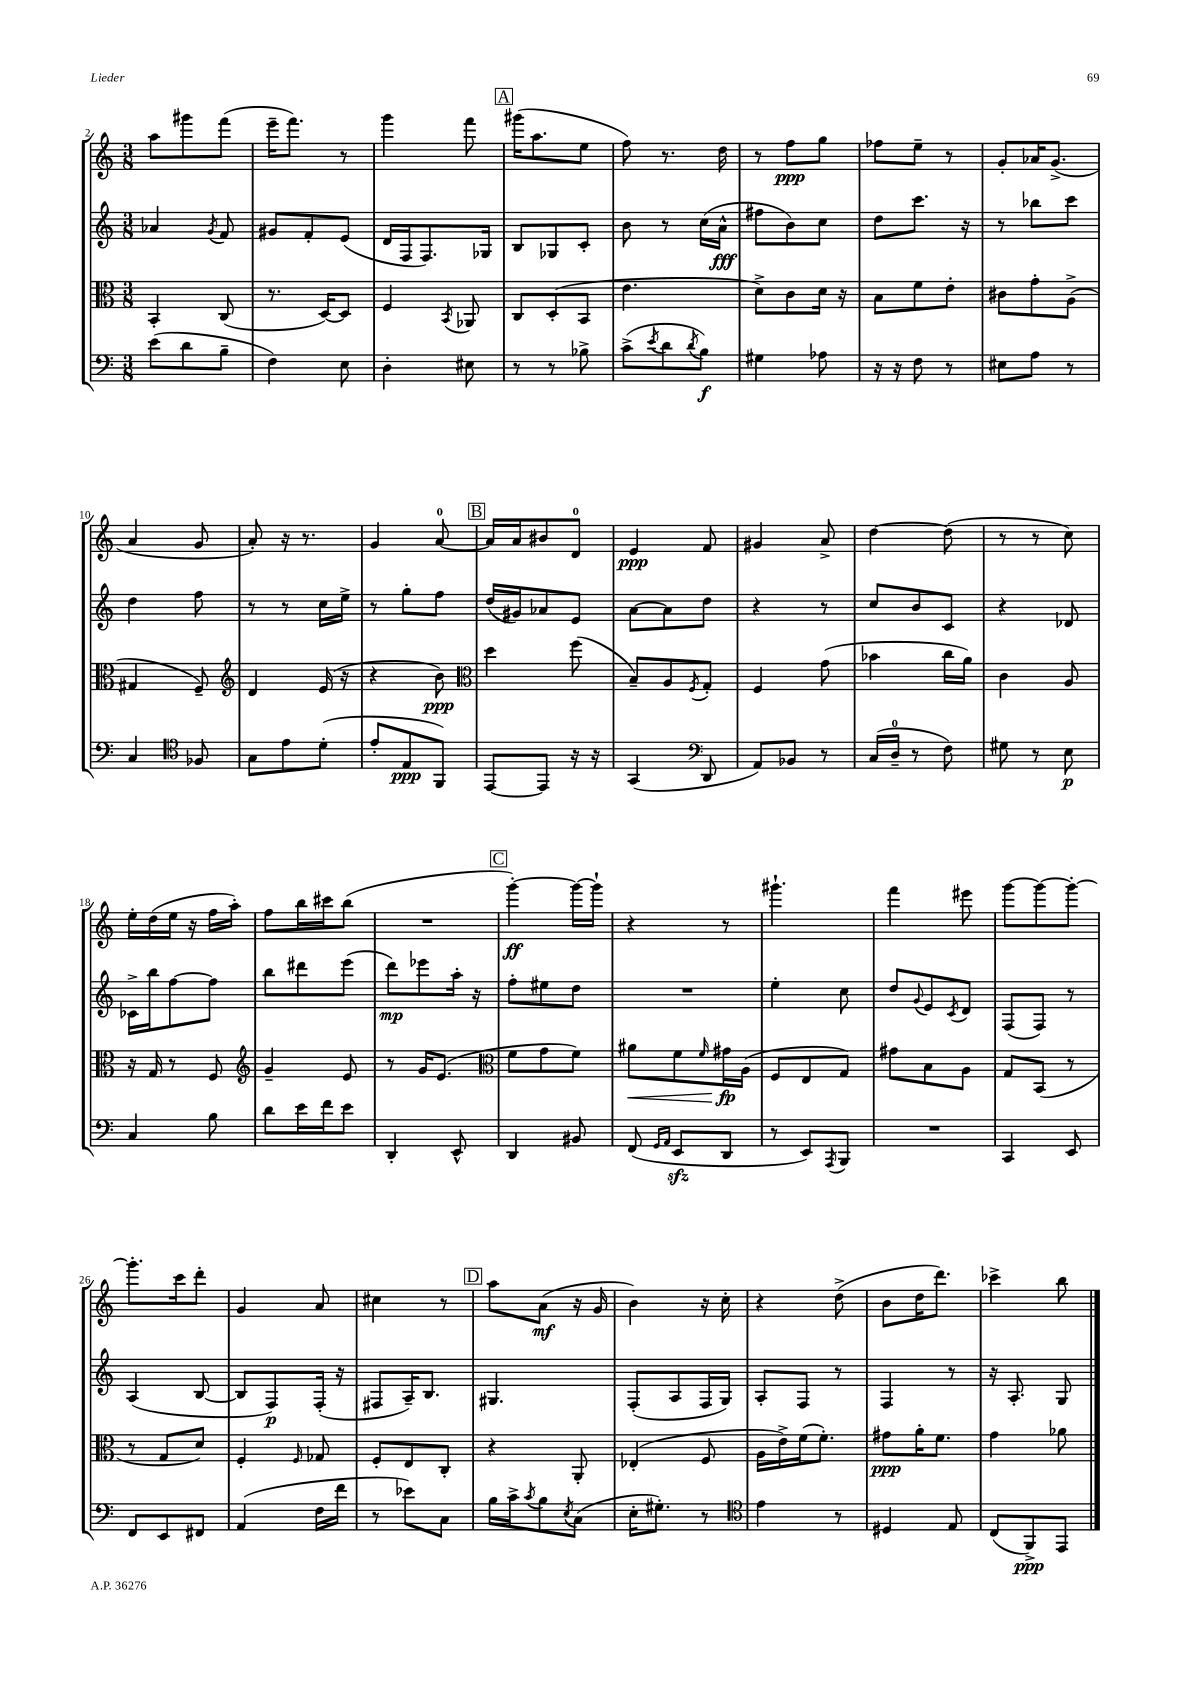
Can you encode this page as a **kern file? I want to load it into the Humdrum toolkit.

**kern	**dynam	**kern	**dynam	**kern	**dynam	**kern	**dynam
*part4	*part4	*part3	*part3	*part2	*part2	*part1	*part1
*staff4	*staff4	*staff3	*staff3	*staff2	*staff2	*staff1	*staff1
*clefF4	*	*clefC3	*	*clefG2	*	*clefG2	*
*k[]	*	*k[]	*	*k[]	*	*k[]	*
*M3/8	*	*M3/8	*	*M3/8	*	*M3/8	*
=2	=2	=2	=2	=2	=2	=2	=2
(8e\L	.	4BB'/	.	4a-X/	.	8aa\L	.
8d\	.	.	.	.	.	8ggg#X\	.
.	.	.	.	8qg/	.	.	.
8B~\J	.	(8C/	.	8f/	.	(8fff\J	.
=3	=3	=3	=3	=3	=3	=3	=3
4F\)	.	8.r	.	8g#X/L	.	16eee~\KL	.
.	.	.	.	.	.	8.fff\J)	.
.	.	.	.	8f'/	.	.	.
.	.	[16D/KL)	.	.	.	.	.
8E\	.	8D/J]	.	(8e/J	.	8r	.
=4	=4	=4	=4	=4	=4	=4	=4
4D'\	.	4F/	.	16d/LL	.	4ggg\	.
.	.	.	.	16F/J	.	.	.
.	.	.	.	8.F/)	.	.	.
.	.	8qBB/	.	.	.	.	.
8E#X\	.	8AA-X/	.	.	.	8fff\	.
.	.	.	.	16G-X/Jk	.	.	.
!!LO:REH:place=s1:t=A
=5	=5	=5	=5	=5	=5	=5	=5
8r	.	8C/L	.	8B/L	.	(16ggg#X\KL	.
.	.	.	.	.	.	8.aa\	.
8r	.	(8D'/	.	8G-X/	.	.	.
8B-X^\	.	8BB/J	.	8c'/J	.	8ee\J	.
=6	=6	=6	=6	=6	=6	=6	=6
(8c^\L	.	4.e\	.	8b\	.	8ff\)	.
8qe/	.	.	.	.	.	.	.
8d\	.	.	.	8r	.	8.r	.
8qd/	.	.	.	.	.	.	.
8B\J)	f	.	.	(16cc\LL	.	.	.
.	.	.	.	16a^^\JJ	fff	16dd\	.
=7	=7	=7	=7	=7	=7	=7	=7
4G#X\	.	8d^\L)	.	8ff#X\L	.	8r	.
.	.	8c\	.	8b\)	.	8ff\L	ppp
8A-X\	.	16d\Jk	.	8cc\J	.	8gg\J	.
.	.	16r	.	.	.	.	.
=8	=8	=8	=8	=8	=8	=8	=8
16r	.	8B\L	.	8dd\L	.	8ff-X\L	.
16r	.	.	.	.	.	.	.
8F\	.	8f\	.	8.ccc\J	.	8ee~\J	.
8r	.	8e'\J	.	.	.	8r	.
.	.	.	.	16r	.	.	.
=9	=9	=9	=9	=9	=9	=9	=9
8E#X\L	.	8c#X\L	.	8r	.	8g'/L	.
8A\J	.	8g'\	.	8bb-X\L	.	16a-X/K	.
.	.	.	.	.	.	(8.g^/J	.
8r	.	(8A^\J	.	8ccc\J	.	.	.
!!LO:LB:g=z
=10	=10	=10	=10	=10	=10	=10	=10
4C/	.	4G#X/	.	4dd\	.	4a/	.
*clefC4	*	*	*	*	*	*	*
8F-X/	.	8F~/)	.	8ff\	.	8g/	.
=11	=11	=11	=11	=11	=11	=11	=11
*	*	*clefG2	*	*	*	*	*
8G\L	.	4d/	.	8r	.	8a'/)	.
8e\	.	.	.	8r	.	16r	.
.	.	.	.	.	.	8.r	.
(8d'\J	.	(16e/	.	16cc\LL	.	.	.
.	.	16r	.	16ee^\JJ	.	.	.
=12	=12	=12	=12	=12	=12	=12	=12
8e'/L	.	4r	.	8r	.	4g/	.
8E/	ppp	.	.	8gg'\L	.	.	.
8FF/J)	.	8b\)	ppp	8ff\J	.	[8a/	.
!!LO:REH:place=s1:t=B
=13	=13	=13	=13	=13	=13	=13	=13
*	*	*clefC3	*	*	*	*	*
[8EE/L	.	4dd\	.	(16dd/LL	.	16a/LL]	.
.	.	.	.	16g#X/J)	.	16a/J	.
8EE/J]	.	.	.	8a-X/	.	8b#X/	.
16r	.	(8ff\	.	8e/J	.	8d/J	.
16r	.	.	.	.	.	.	.
=14	=14	=14	=14	=14	=14	=14	=14
(4GG/	.	8B~/L)	.	[8a\L	.	4e/	ppp
.	.	8A/	.	8a\]	.	.	.
*clefF4	*	*	*	*	*	*	*
.	.	8qF/	.	.	.	.	.
8DD/	.	8G'/J	.	8dd\J	.	8f/	.
=15	=15	=15	=15	=15	=15	=15	=15
8AA/L)	.	4F/	.	4r	.	4g#X/	.
8BB-X/J	.	.	.	.	.	.	.
8r	.	(8g\	.	8r	.	8a^/	.
=16	=16	=16	=16	=16	=16	=16	=16
(16C/LL	.	4b-X\	.	8cc/L	.	[4dd\	.
16D~/JJ	.	.	.	.	.	.	.
8r	.	.	.	8b/	.	.	.
8F\)	.	16cc\LL	.	8c/J	.	(8dd\]	.
.	.	16a\JJ)	.	.	.	.	.
=17	=17	=17	=17	=17	=17	=17	=17
8G#X\	.	4c\	.	4r	.	8r	.
8r	.	.	.	.	.	8r	.
8E\	p	8A/	.	8d-X/	.	8cc\)	.
!!LO:LB:g=z
=18	=18	=18	=18	=18	=18	=18	=18
4C/	.	16r	.	16c-X^\LL	.	16ee'\LL	.
.	.	16G/	.	16bb\J	.	(16dd\	.
.	.	8r	.	[8ff\	.	16ee\JJ	.
.	.	.	.	.	.	16r	.
8B\	.	8F/	.	8ff\J]	.	16ff\LL	.
.	.	.	.	.	.	16aa'\JJ)	.
=19	=19	=19	=19	=19	=19	=19	=19
*	*	*clefG2	*	*	*	*	*
8d\L	.	4g~/	.	8bb\L	.	8ff\L	.
16e\L	.	.	.	8ddd#X\	.	16bb\L	.
16f\J	.	.	.	.	.	16ccc#X\J	.
8e\J	.	8e/	.	(8eee\J	.	(8bb\J	.
=20	=20	=20	=20	=20	=20	=20	=20
4DD'/	.	8r	.	8ddd\L)	mp	4.r	.
.	.	16g/KL	.	8eee-X\	.	.	.
.	.	(8.e/J	.	.	.	.	.
8EE^^/	.	.	.	16aa'\Jk	.	.	.
.	.	.	.	16r	.	.	.
!!LO:REH:place=s1:t=C
=21	=21	=21	=21	=21	=21	=21	=21
*	*	*clefC3	*	*	*	*	*
4DD/	.	8f\L	.	8ff'\L	.	[4ggg'\)	ff
.	.	8g\	.	8ee#X\	.	.	.
8BB#X/	.	8f\J)	.	8dd\J	.	16ggg\LL_	.
.	.	.	.	.	.	16ggg`\JJ]	.
=22	=22	=22	=22	=22	=22	=22	=22
!	!	!	!LO:HP:b	!	!	!	!
(8FF/	.	8a#X\L	<	4.r	.	4r	.
16qqGG/LL	.	.	.	.	.	.	.
16qqAA/JJ	.	.	.	.	.	.	.
8EEzz/L	.	8f\	.	.	.	.	.
.	.	16qqf/	.	.	.	.	.
8DD/J	.	16g#X\L	fp	.	.	8r	.
.	.	(16A\JJ	[	.	.	.	.
=23	=23	=23	=23	=23	=23	=23	=23
8r	.	8F/L	.	4ee'\	.	4.ggg#X`\	.
8EE/L)	.	8E/	.	.	.	.	.
8qAAA/	.	.	.	.	.	.	.
8BBB/J	.	8G/J)	.	8cc\	.	.	.
=24	=24	=24	=24	=24	=24	=24	=24
4.r	.	8g#X\L	.	8dd/L	.	4fff\	.
.	.	.	.	8qqg/	.	.	.
.	.	8B\	.	8e/	.	.	.
.	.	.	.	8qc/	.	.	.
.	.	8A\J	.	8d/J	.	8eee#X\	.
=25	=25	=25	=25	=25	=25	=25	=25
4CC/	.	8G/L	.	(8F/L	.	[8ggg\L	.
.	.	(8BB/J	.	8F/J)	.	8ggg\_	.
8EE/	.	8r	.	8r	.	8ggg'\J_	.
!!LO:LB:g=z
=26	=26	=26	=26	=26	=26	=26	=26
8FF/L	.	8r	.	(4A/	.	8.ggg'\L]	.
8EE/	.	8G/L	.	.	.	.	.
.	.	.	.	.	.	16ccc\k	.
8FF#X/J	.	8d/J)	.	[8B/	.	8ddd'\J	.
=27	=27	=27	=27	=27	=27	=27	=27
(4AA/	.	4F'/	.	8B/L]	.	4g/	.
.	.	.	.	8F/)	p	.	.
.	.	16qqF/	.	.	.	.	.
16F\LL	.	8G-X/	.	(16F'/Jk	.	8a/	.
16f\JJ	.	.	.	16r	.	.	.
=28	=28	=28	=28	=28	=28	=28	=28
8r	.	8F'/L	.	8F#X/L	.	4cc#X\	.
8e-X\L)	.	8E/	.	16A~/K)	.	.	.
.	.	.	.	8.B/J	.	.	.
8C\J	.	8C'/J	.	.	.	8r	.
!!LO:REH:place=s1:t=D
=29	=29	=29	=29	=29	=29	=29	=29
16B\LL	.	4r	.	4.G#X/	.	8aa\L	.
16c^\J	.	.	.	.	.	.	.
8qc/	.	.	.	.	.	.	.
8B\	.	.	.	.	.	(8a\J	mf
8qE/	.	.	.	.	.	.	.
(8C\J	.	8AA'/	.	.	.	16r	.
.	.	.	.	.	.	16g/	.
=30	=30	=30	=30	=30	=30	=30	=30
16E'\KL	.	(4E-X'/	.	(8F'/L	.	4b\)	.
8.G#X'\J)	.	.	.	.	.	.	.
.	.	.	.	8A/	.	.	.
8r	.	8F/	.	16F/L	.	16r	.
.	.	.	.	16G/JJ)	.	16cc'\	.
=31	=31	=31	=31	=31	=31	=31	=31
*clefC4	*	*	*	*	*	*	*
4e\	.	16A\LL	.	8A'/L	.	4r	.
.	.	16e^\)	.	.	.	.	.
.	.	(16f\J	.	8F/J	.	.	.
.	.	8.f'\J)	.	.	.	.	.
8r	.	.	.	8r	.	(8dd^\	.
=32	=32	=32	=32	=32	=32	=32	=32
4D#X/	.	8g#X\L	ppp	4F/	.	8b\L	.
.	.	16a'\K	.	.	.	16dd\K	.
.	.	8.f\J	.	.	.	8.ddd\J)	.
8E/	.	.	.	8r	.	.	.
=33	=33	=33	=33	=33	=33	=33	=33
(8C/L	.	4g\	.	16r	.	4ccc-X^\	.
.	.	.	.	8.A'/	.	.	.
8FF^/)	ppp	.	.	.	.	.	.
8EE/J	.	8a-X\	.	8G/	.	8bb\	.
==	==	==	==	==	==	==	==
*-	*-	*-	*-	*-	*-	*-	*-
